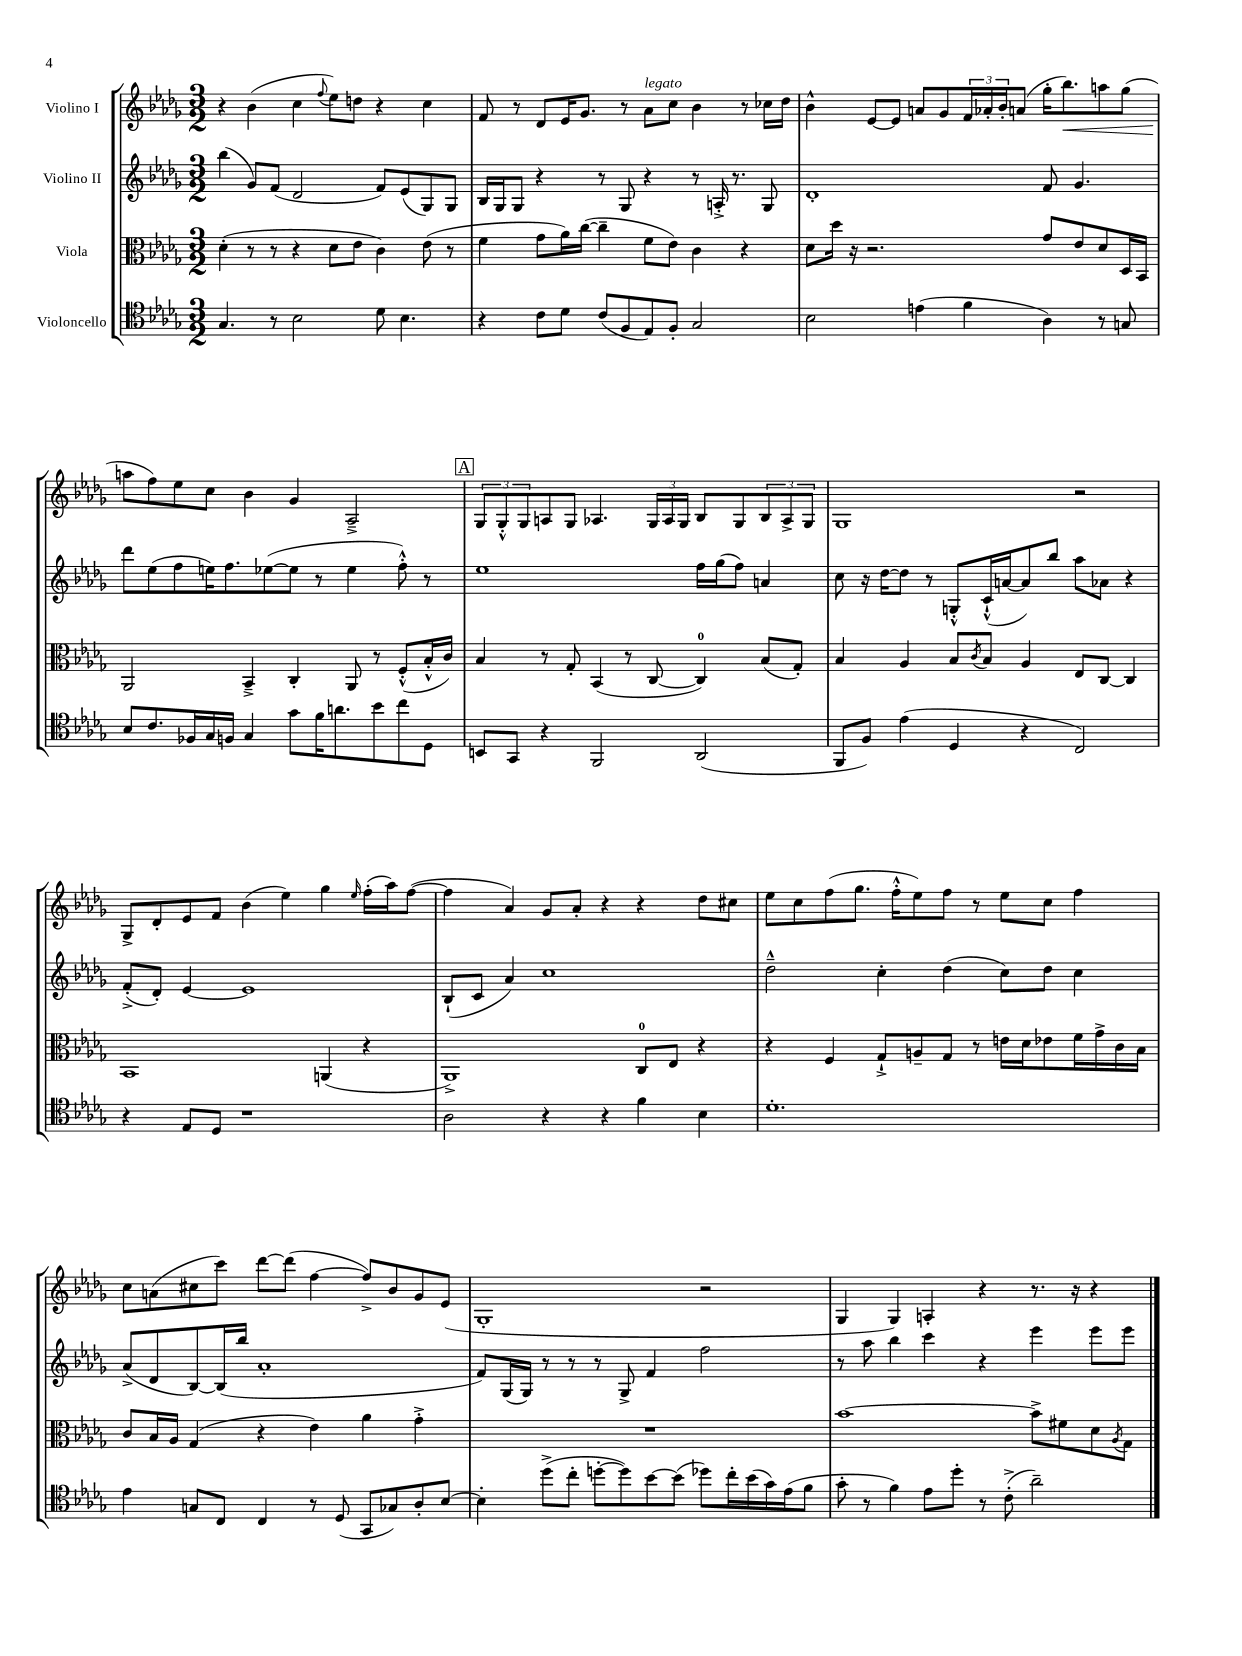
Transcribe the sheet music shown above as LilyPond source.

<<
\new StaffGroup <<
\new Staff = "s0" \with { instrumentName = "Violino I" } {
    \clef treble \key des \major \numericTimeSignature \time 3/2
    r4 bes'4( c''4 \appoggiatura { f''8 } ees''8) d''8 r4 c''4 |
    f'8 r8 des'8 ees'16 ges'8. r8 aes'8^\markup { \italic "legato" } c''8 bes'4 r8 ces''16 des''16 |
    bes'4-^ ees'8~ ees'8 a'8 ges'8 \tuplet 3/2 { f'16 aes'16-. bes'16-. } a'8( ges''16-. bes''8.\<) a''8 ges''8( |
    a''8\! f''8) ees''8 c''8 bes'4 ges'4 aes2---> |
    \mark \markup { \box "A" } \tuplet 3/2 { ges8 ges8-.-^ ges8 } a8 ges8 aes4. \tuplet 3/2 { ges16 aes16 ges16 } bes8 ges8 \tuplet 3/2 { bes8 aes8-> ges8 } |
    ges1 r2 |
    ges8-> des'8-. ees'8 f'8 bes'4( ees''4) ges''4 \grace { ees''16 } f''16-.( aes''16) f''8~( |
    f''4 aes'4) ges'8 aes'8-. r4 r4 des''8 cis''8 |
    ees''8 c''8 f''8( ges''8. f''16-.-^ ees''8) f''8 r8 ees''8 c''8 f''4 |
    c''8 a'8( cis''8 c'''8) des'''8~ des'''8( f''4~ f''8->) bes'8 ges'8 ees'8( |
    ges1-. r2 |
    ges4 ges4) a4-. r4 r8. r16 r4 \bar "|." |
}
\new Staff = "s1" \with { instrumentName = "Violino II" } {
    \clef treble \key des \major \numericTimeSignature \time 3/2
    bes''4( ges'8) f'8( des'2 f'8) ees'8( ges8) ges8 |
    bes16 ges16 ges8 r4 r8 ges8 r4 r8 a16-.-> r8. ges8 |
    des'1-. f'8 ges'4. |
    des'''8 ees''8( f''8 e''16) f''8. ees''8~( ees''8 r8 ees''4 f''8-.-^) r8 |
    \mark \markup { \box "A" } ees''1 f''16 ges''16( f''8) a'4 |
    c''8 r16 des''16~ des''8 r8 g8-.-^ c'16-!-^( a'16~ a'8) bes''8 aes''8 aes'8 r4 |
    f'8-.->( des'8-.) ees'4~ ees'1 |
    bes8-!( c'8 aes'4) c''1 |
    des''2---^ c''4-. des''4( c''8) des''8 c''4 |
    aes'8->( des'8 bes8~) bes16( bes''16 aes'1-. |
    f'8) ges16( ges16) r8 r8 r8 ges8-> f'4 f''2 |
    r8 aes''8 bes''4 c'''4 r4 ees'''4 ees'''8 ees'''8 \bar "|." |
}
\new Staff = "s2" \with { instrumentName = "Viola" } {
    \clef alto \key des \major \numericTimeSignature \time 3/2
    des'4-.( r8 r8 r4 des'8 ees'8 c'4) ees'8( r8 |
    f'4 ges'8 aes'16) c''16~( c''4-- f'8 ees'8) c'4 r4 |
    des'8 des''16 r16 r2. ges'8 ees'8 des'8 des16 bes,16 |
    aes,2 bes,4---> c4-. aes,8 r8 f8-.-^( bes16-.-^ c'16) |
    \mark \markup { \box "A" } bes4 r8 ges8-. bes,4( r8 c8~ c4-0) bes8( ges8-.) |
    bes4 aes4 bes8 \acciaccatura { c'8 } bes8 aes4 ees8 c8~ c4 |
    bes,1 a,4( r4 |
    aes,1->) c8-0 ees8 r4 |
    r4 f4 ges8-!-> a8-- ges8 r8 e'16 des'16 ees'8 f'16 ges'16-> c'16 bes16 |
    c'8 bes16 aes16 ges4( r4 ees'4) aes'4 ges'4-.-> |
    R1. |
    bes'1~ bes'8-> fis'8 des'8 \acciaccatura { aes8 } ges8 \bar "|." |
}
\new Staff = "s3" \with { instrumentName = "Violoncello" } {
    \clef tenor \key des \major \numericTimeSignature \time 3/2
    ges4. r8 bes2 des'8 bes4. |
    r4 c'8 des'8 c'8( f8 ees8) f8-. ges2 |
    bes2 e'4( f'4 aes4) r8 g8 |
    bes8 c'8. fes16 ges16 f16 ges4 ges'8 f'16 a'8. bes'8 c''8 des8 |
    \mark \markup { \box "A" } b,8 ges,8 r4 f,2 aes,2( |
    f,8 f8) ees'4( des4 r4 c2) |
    r4 ees8 des8 r1 |
    aes2 r4 r4 f'4 bes4 |
    des'1.-. |
    ees'4 g8 c8 c4 r8 des8( ges,8 ges8) aes8-. bes8~ |
    bes4-. des''8->( c''8-. d''8~-. d''8) bes'8~ bes'8( des''8) c''16-. bes'16( ges'16) ees'16( f'8 |
    ges'8-. r8 f'4) ees'8 des''8-. r8 c'8-.->( aes'2--) \bar "|." |
}
>>
>>
\layout { \context { \Score \remove "Bar_number_engraver" } }
